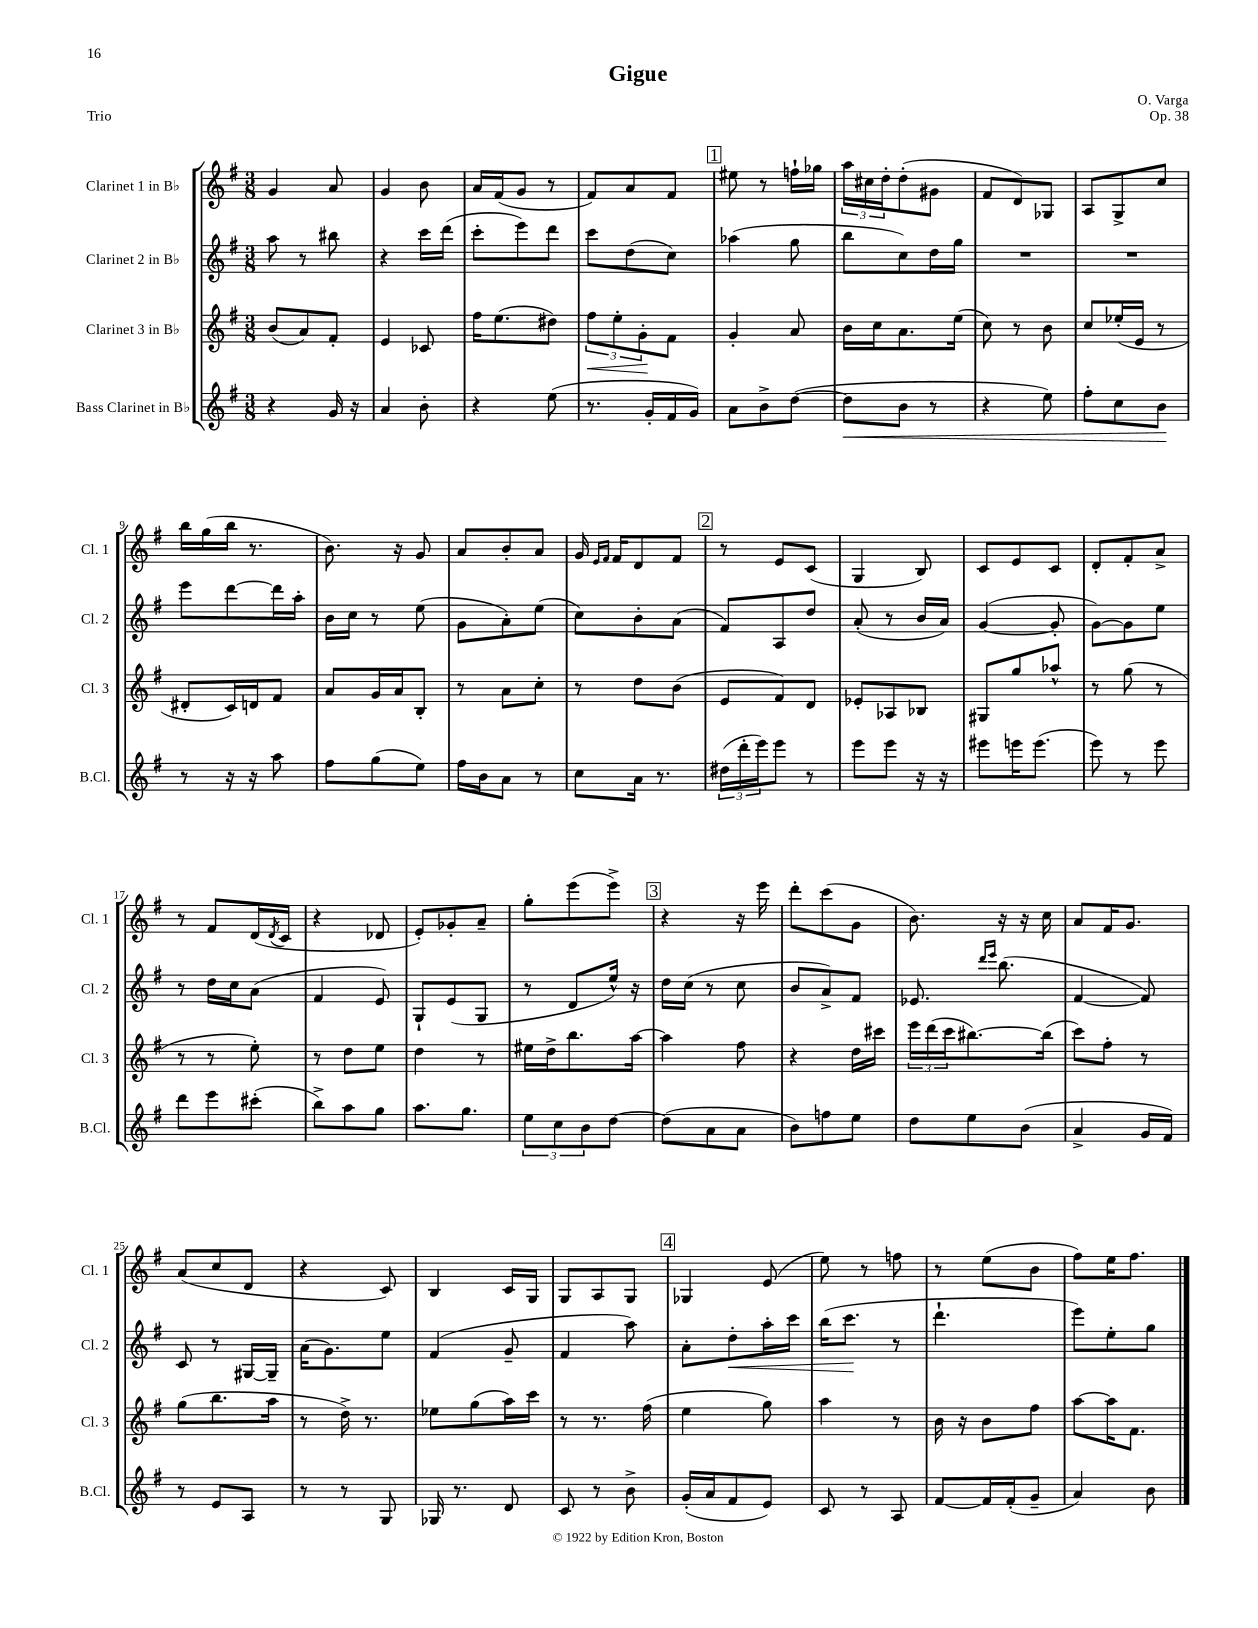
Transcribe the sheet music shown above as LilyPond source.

\header { title = "Gigue" composer = "O. Varga" opus = "Op. 38" piece = "Trio" }
<<
\new StaffGroup <<
\new Staff = "s0" \with { instrumentName = "Clarinet 1 in Bb" shortInstrumentName = "Cl. 1" } {
    \clef treble \key g \major \numericTimeSignature \time 3/8
    g'4 a'8 |
    g'4 b'8 |
    a'16 fis'16( g'8 r8 |
    fis'8) a'8 fis'8 |
    \mark \markup { \box "1" } eis''8 r8 f''16-! ges''16 |
    \tuplet 3/2 { a''16 cis''16 d''16-. } d''8-.( gis'8 |
    fis'8 d'8) ges8 |
    a8 g8-> c''8 |
    b''16 g''16( b''16 r8. |
    b'8.) r16 g'8 |
    a'8 b'8-. a'8 |
    g'16 \grace { e'16 fis'16 } fis'16 d'8 fis'8 |
    \mark \markup { \box "2" } r8 e'8 c'8( |
    g4 b8) |
    c'8 e'8 c'8 |
    d'8-. fis'8-. a'8-> |
    r8 fis'8 d'16( \acciaccatura { d'8 } c'16 |
    r4 des'8 |
    e'8-.) ges'8-. a'8-- |
    g''8-. e'''8( e'''8->) |
    \mark \markup { \box "3" } r4 r16 e'''16 |
    d'''8-. c'''8( g'8 |
    b'8.) r16 r16 c''16 |
    a'8 fis'16 g'8. |
    a'8( c''8 d'8 |
    r4 c'8) |
    b4 c'16 g16 |
    g8 a8 g8 |
    \mark \markup { \box "4" } ges4 e'8( |
    e''8) r8 f''8 |
    r8 e''8( b'8 |
    fis''8) e''16 fis''8. \bar "|." |
}
\new Staff = "s1" \with { instrumentName = "Clarinet 2 in Bb" shortInstrumentName = "Cl. 2" } {
    \clef treble \key g \major \numericTimeSignature \time 3/8
    a''8 r8 bis''8 |
    r4 c'''16 d'''16( |
    c'''8-. e'''8) d'''8 |
    c'''8 d''8( c''8) |
    \mark \markup { \box "1" } aes''4( g''8 |
    b''8 c''8) d''16 g''16 |
    R4. |
    R4. |
    e'''8 d'''8~ d'''16 a''16-. |
    b'16 c''16 r8 e''8( |
    g'8 a'8-.) e''8( |
    c''8) b'8-. a'8( |
    \mark \markup { \box "2" } fis'8) a8 d''8 |
    a'8-.( r8 b'16 a'16) |
    g'4~( g'8-. |
    g'8~) g'8 e''8 |
    r8 d''16 c''16 a'8( |
    fis'4 e'8) |
    g8-! e'8( g8 |
    r8 d'8 e''16-^) r16 |
    \mark \markup { \box "3" } d''16 c''16( r8 c''8 |
    b'8 a'8->) fis'8 |
    ees'8. \grace { d'''16 e'''16 } b''8.( |
    fis'4~ fis'8) |
    c'8 r8 gis16~ gis16-- |
    a'16( g'8.) e''8 |
    fis'4( g'8-- |
    fis'4 a''8) |
    \mark \markup { \box "4" } a'8-. d''8-.\< a''16-. c'''16 |
    b''16( c'''8.\! r8 |
    d'''4.-! |
    e'''8) e''8-. g''8 \bar "|." |
}
\new Staff = "s2" \with { instrumentName = "Clarinet 3 in Bb" shortInstrumentName = "Cl. 3" } {
    \clef treble \key g \major \numericTimeSignature \time 3/8
    b'8( a'8) fis'8-. |
    e'4 ces'8 |
    fis''16 e''8.( dis''8) |
    \tuplet 3/2 { fis''8\< e''8-. g'8-.\! } fis'8 |
    \mark \markup { \box "1" } g'4-. a'8 |
    b'16 c''16 a'8. e''16( |
    c''8) r8 b'8 |
    c''8 ees''16-.( e'16 r8 |
    dis'8-. c'16) d'16 fis'8 |
    a'8 g'16 a'16 b8-. |
    r8 a'8 c''8-. |
    r8 d''8 b'8( |
    \mark \markup { \box "2" } e'8 fis'8) d'8 |
    ees'8-. aes8 bes8 |
    gis8 g''8 aes''8-^ |
    r8 g''8( r8 |
    r8 r8 e''8-.) |
    r8 d''8 e''8 |
    d''4 r8 |
    eis''16 d''16-> b''8. a''16~ |
    \mark \markup { \box "3" } a''4 fis''8 |
    r4 d''16 cis'''16 |
    \tuplet 3/2 { e'''16 d'''16( c'''16 } bis''8.~) bis''16( |
    c'''8) fis''8-. r8 |
    g''8( b''8. a''16 |
    r8 d''16->) r8. |
    ees''8 g''8( a''16) c'''16 |
    r8 r8. fis''16( |
    \mark \markup { \box "4" } e''4 g''8) |
    a''4 r8 |
    b'16 r16 b'8 fis''8 |
    a''8~ a''16 fis'8. \bar "|." |
}
\new Staff = "s3" \with { instrumentName = "Bass Clarinet in Bb" shortInstrumentName = "B.Cl." } {
    \clef treble \key g \major \numericTimeSignature \time 3/8
    r4 g'16 r16 |
    a'4 b'8-. |
    r4 e''8( |
    r8. g'16-. fis'16 g'16) |
    \mark \markup { \box "1" } a'8 b'8-> d''8~( |
    d''8\< b'8 r8 |
    r4 e''8) |
    fis''8-. c''8 b'8\! |
    r8 r16 r16 a''8 |
    fis''8 g''8( e''8) |
    fis''16 b'16 a'8 r8 |
    c''8 a'16 r8. |
    \mark \markup { \box "2" } \tuplet 3/2 { dis''16( d'''16-. e'''16) } e'''8 r8 |
    e'''8 e'''8 r16 r16 |
    eis'''8 e'''16 e'''8.( |
    e'''8) r8 e'''8 |
    d'''8 e'''8 cis'''8-.( |
    b''8->) a''8 g''8 |
    a''8. g''8. |
    \tuplet 3/2 { e''8 c''8 b'8 } d''8~ |
    \mark \markup { \box "3" } d''8( a'8 a'8 |
    b'8) f''8 e''8 |
    d''8 e''8 b'8( |
    a'4-> g'16 fis'16) |
    r8 e'8 a8 |
    r8 r8 g8 |
    ges16 r8. d'8 |
    c'8 r8 b'8-> |
    \mark \markup { \box "4" } g'16-.( a'16 fis'8 e'8) |
    c'8 r8 a8 |
    fis'8~ fis'16 fis'16-.( g'8-- |
    a'4) b'8 \bar "|." |
}
>>
>>
